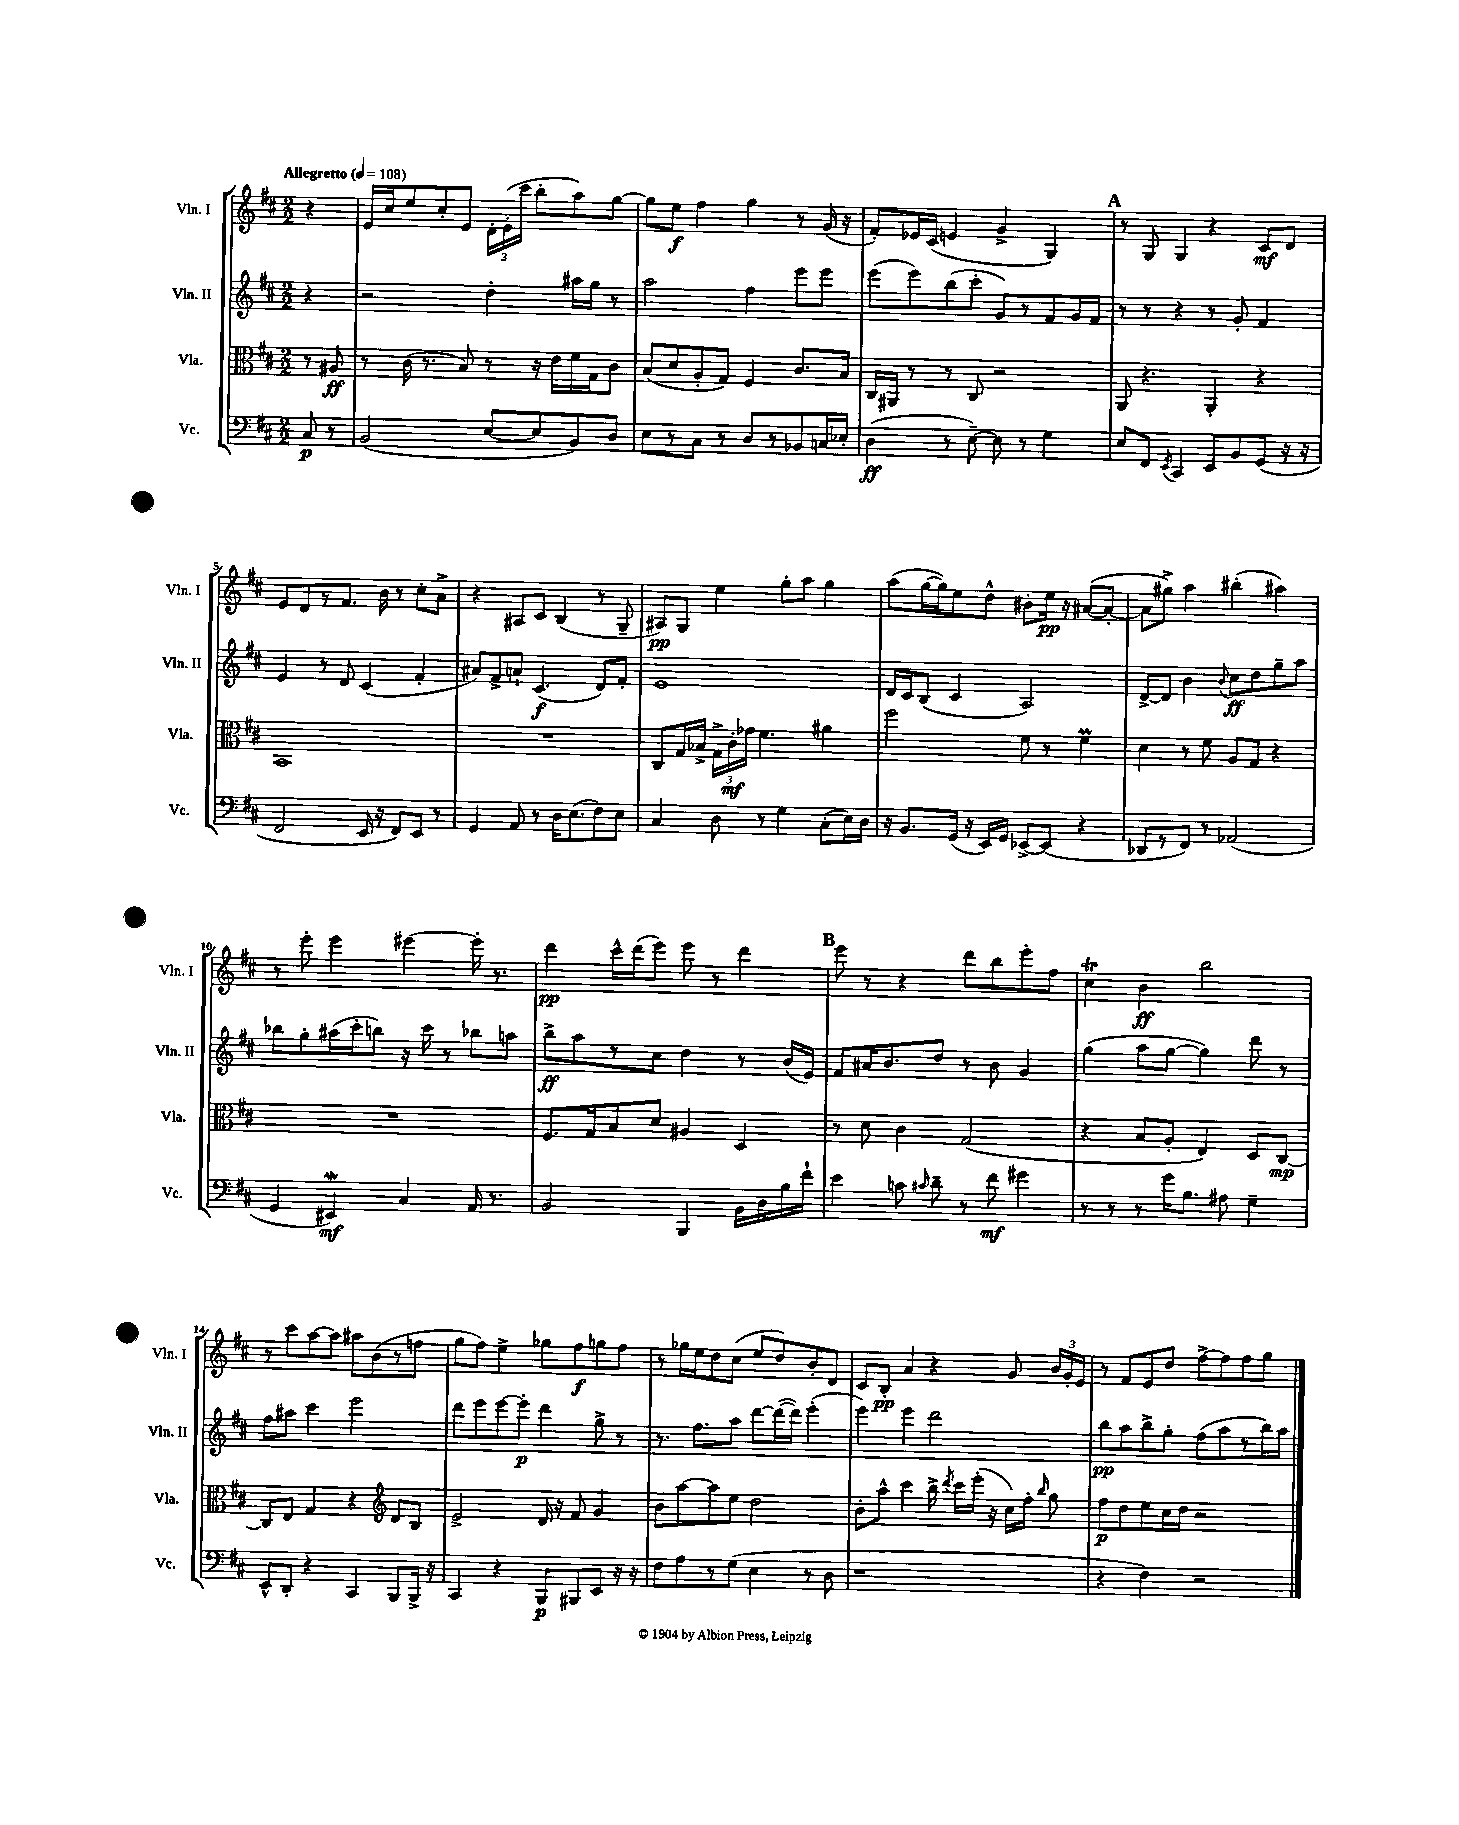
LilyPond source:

<<
\new StaffGroup <<
\new Staff = "s0" \with { instrumentName = "Vln. I" shortInstrumentName = "Vln. I" } {
    \clef treble \key d \major \numericTimeSignature \time 2/2 \partial 4 \tempo "Allegretto" 4 = 108
    \autoBeamOff r4 |
    e'16[ cis''16 e''8 cis''8-. e'8] \tuplet 3/2 { d'16[-. e'16-.( cis'''16] } b''8[-. a''8) g''8]~ |
    g''8[ e''8]\f fis''4 g''4 r8 g'16( r16 |
    fis'8[-.) ees'16 cis'16]( e'4 g'4-> g4) |
    \mark \markup { \bold "A" } r8 g8 g4 r4 cis'8[\mf d'8] |
    e'8[ d'8 r8 fis'8.] b'16 r8 cis''8[-. a'8]-> |
    r4 ais8[ cis'8] b4( r8 g8-- |
    ais8[\pp) g8] e''4 g''8[-. a''8] g''4 |
    a''8[( g''16~ g''16) e''8 d''8]-^ bis'8[-. e''16]\pp r16 ais'8[~( ais'8]~-. |
    ais'8[ gis''8]->) a''4 bis''4-.( ais''4) |
    r8 e'''8-. e'''4 eis'''4~ eis'''16-. r8. |
    d'''4\pp cis'''16[-^ d'''16( e'''8]) e'''8 r8 d'''4 |
    \mark \markup { \bold "B" } e'''8 r8 r4 d'''8[ b''8 e'''8-. fis''8] |
    cis''4\trill b'4\ff b''2 |
    r8 cis'''8[ a''8~ a''8] ais''8[ b'8( r8 f''8] |
    g''8[ fis''8]) e''4-> ges''8[ fis''8\f g''8 fis''8] |
    r8 ges''16[ e''16 d''8 cis''8]( e''8[ d''8) b'8-. d'8] |
    cis'8[ b8]-.\pp a'4 r4 g'8 \tuplet 3/2 { b'16[ g'16-. e'16] } |
    r8 fis'8[ e'8 d''8] fis''8[~-> fis''8 fis''8 g''8] \bar "|." |
}
\new Staff = "s1" \with { instrumentName = "Vln. II" shortInstrumentName = "Vln. II" } {
    \clef treble \key d \major \numericTimeSignature \time 2/2 \partial 4
    \autoBeamOff r4 |
    r2 d''4-. ais''16[ g''16] r8 |
    a''2 fis''4 e'''8[ e'''8] |
    e'''8[( e'''8) b''8( cis'''8]-. g'8[) r8 fis'8 g'16 fis'16] |
    \mark \markup { \bold "A" } r8 r8 r4 r8 g'8-. fis'4 |
    e'4 r8 d'8 cis'4( fis'4-. |
    ais'8[) fis'8-> a'8]-! cis'4.\f( d'8[) fis'8]-. |
    e'1 |
    d'16[ cis'16 b8]( cis'4 a2) |
    d'8[~-> d'8] b'4 \appoggiatura { b'8 } cis''8[\ff d''8 g''8-- a''8] |
    bes''8[ g''8-. ais''16( cis'''16-. b''8]) r16 cis'''16 r8 bes''8[ a''8] |
    b''8[->\ff a''8 r8 cis''8] d''4 r8 b'16[( e'16]) |
    \mark \markup { \bold "B" } fis'8[ ais'16 b'8. d''8] r8 b'8 g'4 |
    g''4( a''8[ g''8]~ g''4) d'''8 r8 |
    fis''8[ ais''8] cis'''4 e'''2 |
    d'''8[ e'''8 e'''8~ e'''8]-.\p d'''4 g''8-> r8 |
    r8. fis''8.[ a''8] d'''8[~ d'''16~( d'''16]) e'''4-.( |
    e'''4) e'''4 d'''2 |
    b''8[\pp a''8 b''8-> g''8]-. fis''8[( a''8 r8 b''16) a''16] \bar "|." |
}
\new Staff = "s2" \with { instrumentName = "Vla." shortInstrumentName = "Vla." } {
    \clef alto \key d \major \numericTimeSignature \time 2/2 \partial 4
    \autoBeamOff r8 ais8\ff |
    r8 cis'16( r8. b8) r8 r16 e'16[ fis'16 g16 cis'8] |
    b8[( d'8 a8-. g8]) fis4 cis'8.[ b16] |
    cis16[ ais,16] r8 r8 cis8 r2 |
    \mark \markup { \bold "A" } a,8 r4. a,4-. r4 |
    b,1 |
    R1 |
    cis8[ g16 bes16]-> \tuplet 3/2 { g16[-> cis'16-.\mf ges'16] } fis'4. ais'4 |
    fis''2 fis'8 r8 fis'4\prall |
    d'4 r8 fis'8 a8[ g8] r4 |
    R1 |
    fis8.[ g16 b8 d'8] ais4 d4 |
    \mark \markup { \bold "B" } r8 d'8 cis'4 g2( |
    r4 b8[ a8]-. e4) d8[ cis8]~\mp |
    cis8[ e8] g4 r4 \clef treble d'8[ b8] |
    e'2-> d'16 r16 fis'8 g'4 |
    b'8[ a''8~ a''8 e''8] d''2 |
    b'8[-. a''8]-^ cis'''4 b''16-> \acciaccatura { d'''8 } cis'''16[ e'''16]-.( r16 cis''16[) fis''16]-. \grace { b''16 } g''8 |
    fis''8[\p d''8 e''8 cis''16 d''16] r2 \bar "|." |
}
\new Staff = "s3" \with { instrumentName = "Vc." shortInstrumentName = "Vc." } {
    \clef bass \key d \major \numericTimeSignature \time 2/2 \partial 4
    \autoBeamOff cis8\p r8 |
    b,2( e8[~ e8 b,8) d8] |
    e8[ r8 cis8] r8 d8[ r8 bes,8 c16 ees16]-. |
    d4\ff( r8 e8~--) e8 r8 g4 |
    \mark \markup { \bold "A" } e8[ fis,8] \acciaccatura { e,8 } cis,4 e,8[ b,8 g,8]( r16 r16 |
    fis,2 e,16 r16 fis,8[) e,8] r8 |
    g,4 a,8 r8 d16[ e8.( fis8) e8] |
    cis4 d8 r8 g4 cis8[-.( e16) d16] |
    r16 b,8.[ g,16]( r16 e,16[) g,16] ees,8[~-> ees,8]( r4 |
    des,8[ r8 fis,8]) r8 aes,2( |
    g,4 eis,4\mordent\mf) cis4 a,16 r8. |
    b,2 b,,4 b,16[ d16 b16 fis'16]-! |
    \mark \markup { \bold "B" } e'4 c'8 \grace { cis'16 } d'8-- r8 fis'8\mf gis'4 |
    r8 r8 r8 g'16[ b8.] ais8 g4-- |
    e,8[-^ d,8]-. r4 cis,4 b,,8[ b,,16]-> r16 |
    cis,4 r4 b,,8[\p bis,,8 e,8] r16 r16 |
    fis8[ a8 r8 g8]( e4 r8 d8 |
    r1 |
    r4 fis4) r2 \bar "|." |
}
>>
>>
